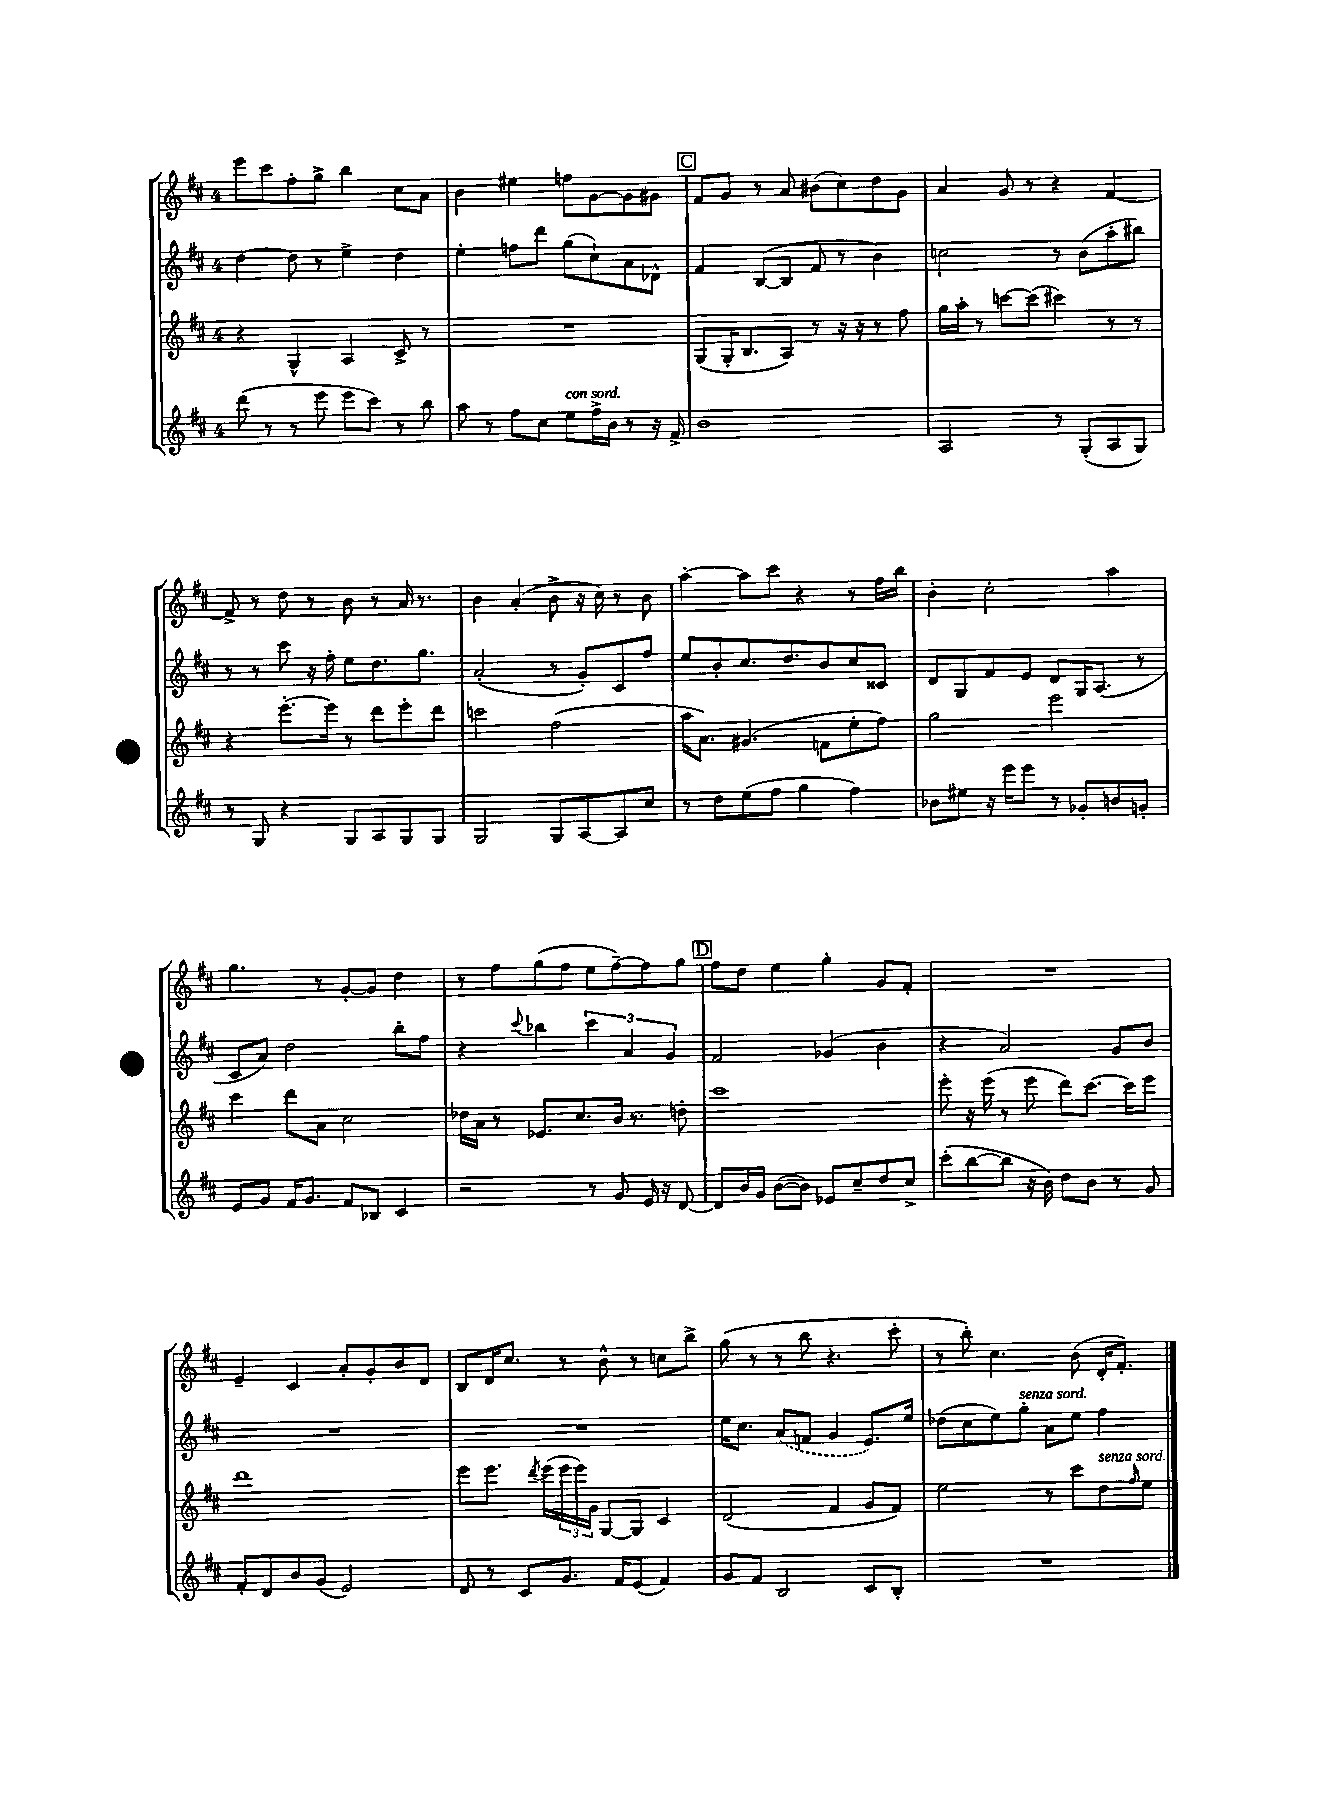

**kern	**kern	**kern	**kern
*part4	*part3	*part2	*part1
*staff4	*staff3	*staff2	*staff1
*clefG2	*clefG2	*clefG2	*clefG2
*k[f#c#]	*k[f#c#]	*k[f#c#]	*k[f#c#]
*M4/4	*M4/4	*M4/4	*M4/4
=116	=116	=116	=116
(8ddd\	4r	[4dd\	8eee\L
8r	.	.	8ccc#\
8r	4G^^/	8dd\]	8ff#'\
8eee\	.	8r	8gg^\J
8eee\L	4A/	4ee^\	4bb\
8ccc#\J)	.	.	.
8r	8c#^/	4dd\	8cc#\L
8bb\	8r	.	8a\J
=117	=117	=117	=117
8aa\	1r	4ee'\	4b\
8r	.	.	.
8ff#\L	.	8ffn\L	4ee#X\
8cc#\J	.	8ddd\J	.
!LO:TX:a:i:t=con sord.	!	!	!
8ee\L	.	(8gg\L	8ffn\L
16ff#^\L	.	8cc#`\)	[8g\
16b\JJ	.	.	.
8r	.	8a\	8g\]
16r	.	8d-X^^\J	8g#X\J
16f#^/	.	.	.
!!LO:REH:place=s1:t=C
=118	=118	=118	=118
1b	(8G/L	4f#/	8f#/L
.	16G'/K	.	8g/J
.	8.B/	.	.
.	.	([8B/L	8r
.	8A/J)	8B/J]	8a/
.	8r	8f#/	(8b#X\L
.	16r	8r	8cc#\)
.	16r	.	.
.	8r	4b\)	8dd\
.	8ff#\	.	8g\J
=119	=119	=119	=119
2A/	16gg\LL	2ccn\	4a/
.	16aa'\JJ	.	.
.	8r	.	.
.	[8cccn\L	.	8g/
.	(8ccc\J]	.	8r
8r	4ccc#X\)	8r	4r
(8G'/L	.	(8b\L	.
8A/	8r	8aa'\	[4f#/
8G/J)	8r	8bb#X\J)	.
!!LO:LB:g=z
=120	=120	=120	=120
8r	4r	8r	8f#^/]
8G/	.	8r	8r
4r	[8.eee'\L	8ccc#\	8dd\
.	.	16r	8r
.	16eee\Jk]	16ff#'\	.
8G/L	8r	8ee\L	8b\
8A/	8ddd\L	8.dd\	8r
8G/	8eee'\	.	16a/
.	.	8.gg\J	8.r
8G/J	8ddd\J	.	.
=121	=121	=121	=121
2G/	2cccn\	(2a'/	4b\
.	.	.	(4a'/
8G/L	(2ff#\	8r	8b^\
[8A/	.	8g'/L)	16r
.	.	.	16cc#\)
8A/]	.	8c#/	8r
8cc#/J	.	8ff#/J	8b\
=122	=122	=122	=122
8r	16aa\KL	8ee/L	[4aa'\
.	8.a\J)	.	.
8dd\L	.	8b'/	.
(8ee\	(4.g#X/	8.cc#/	8aa\L]
8ff#\J	.	.	8ccc#\J
.	.	8.dd/	.
4gg\	.	.	4r
.	8fn\L	8b/	.
4ff#\)	8ee'\	8cc#/	8r
.	8ff#\J)	8c##X/J	16ff#\LL
.	.	.	16bb\JJ
=123	=123	=123	=123
8b-X\L	2gg\	8d/L	4b'\
8ee#X\J	.	8G/	.
16r	.	8f#/	2cc#'\
16eee\KL	.	.	.
8eee\J	.	8e/J	.
8r	2eee\	8d/L	.
8g-X'/L	.	16G/K	.
.	.	(8.A/J	.
8bn/	.	.	4aa\
8gn'/J	.	8r	.
!!LO:LB:g=z
=124	=124	=124	=124
8e/L	4ccc#\	8c#/L	4.gg\
8g/J	.	8a/J)	.
16f#/KL	8ddd\L	2dd\	.
8.g/J	.	.	.
.	8a\J	.	8r
8f#/L	2cc#\	.	[8g'/L
8B-X/J	.	.	8g/J]
4c#/	.	8bb'\L	4dd\
.	.	8ff#\J	.
=125	=125	=125	=125
2r	16dd-X\LL	4r	8r
.	16a\JJ	.	.
.	8r	.	8ff#\L
.	.	8qqccc#/	.
.	8.e-X/L	4bb-X\	(8gg\
.	.	.	8ff#\J
.	8.cc#/	.	.
8r	.	6ccc#\	8ee\L
8g/	16b/Jk	.	[8ff#~\)
.	.	6a/	.
.	8.r	.	.
16e/	.	.	8ff#\]
16r	.	.	.
.	.	6g/	.
[8d/	8ddn'\	.	8gg\J
!!LO:REH:place=s1:t=D
=126	=126	=126	=126
8d/L]	1ccc#	2f#/	8ff#\L
16b/L	.	.	8dd\J
16g/JJ	.	.	.
([8b\L	.	.	4ee\
8b\J])	.	.	.
8e-X/L	.	(4g-X/	4gg'\
8cc#~/	.	.	.
8dd/	.	4b\	8g/L
8cc#^/J	.	.	8f#'/J
=127	=127	=127	=127
(8ccc#'\L	8eee'\	4r	1r
[8bb\	16r	.	.
.	(16eee\	.	.
8bb\J]	8r	2a/)	.
16r	8eee\	.	.
16b\)	.	.	.
8dd\L	8ddd\L)	.	.
8b\J	[8.ccc#\J	.	.
8r	.	8g/L	.
.	16ccc#\KL]	.	.
8g/	8eee\J	8b/J	.
!!LO:LB:g=z
=128	=128	=128	=128
8f#'/L	1ddd	1r	4e~/
8d/	.	.	.
8b/	.	.	4c#/
(8g/J	.	.	.
2e/)	.	.	8a'/L
.	.	.	8g'/
.	.	.	8b/
.	.	.	8d/J
=129	=129	=129	=129
8d/	8eee\L	1r	8B/L
8r	8.eee\J	.	16d/K
.	.	.	8.cc#/J
8c#/L	.	.	.
.	8qddd/	.	.
.	(16eee\LL	.	.
8.g/J	24eee\	.	8r
.	24eee\)	.	.
.	24g\JJ	.	.
.	[8G/L	.	8b^^\
16f#/KL	.	.	.
(8e/J	8G/J]	.	8r
4f#/)	4c#/	.	8ccn\L
.	.	.	8bb^\J
=130	=130	=130	=130
8g/L	(2d/	16ee\KL	(8gg\
.	.	8.cc#\J	.
8f#/J	.	.	8r
2B/	.	(8a/L	8r
.	.	8fn/J	8bb\
.	4f#/	4g/	4.r
8c#/L	8g/L	8.e/L)	.
8B'/J	8f#/J)	.	8ccc#'\
.	.	16ee/Jk	.
=131	=131	=131	=131
1r	2ee\	(8dd-X\L	8r
.	.	8cc#\	8bb'\)
.	.	8ee\)	4.cc#\
!	!	!LO:TX:a:i:t=senza sord.	!
.	.	8gg'\J	.
.	8r	8a\L	.
.	8ccc#\L	8ee\J	(8b\
!	!LO:TX:a:i:t=senza sord.	!	!
.	8dd\	4ff#\	16d'/KL
.	.	.	8.f#'/J)
.	16qqff#/	.	.
.	8ee\J	.	.
==	==	==	==
*-	*-	*-	*-
